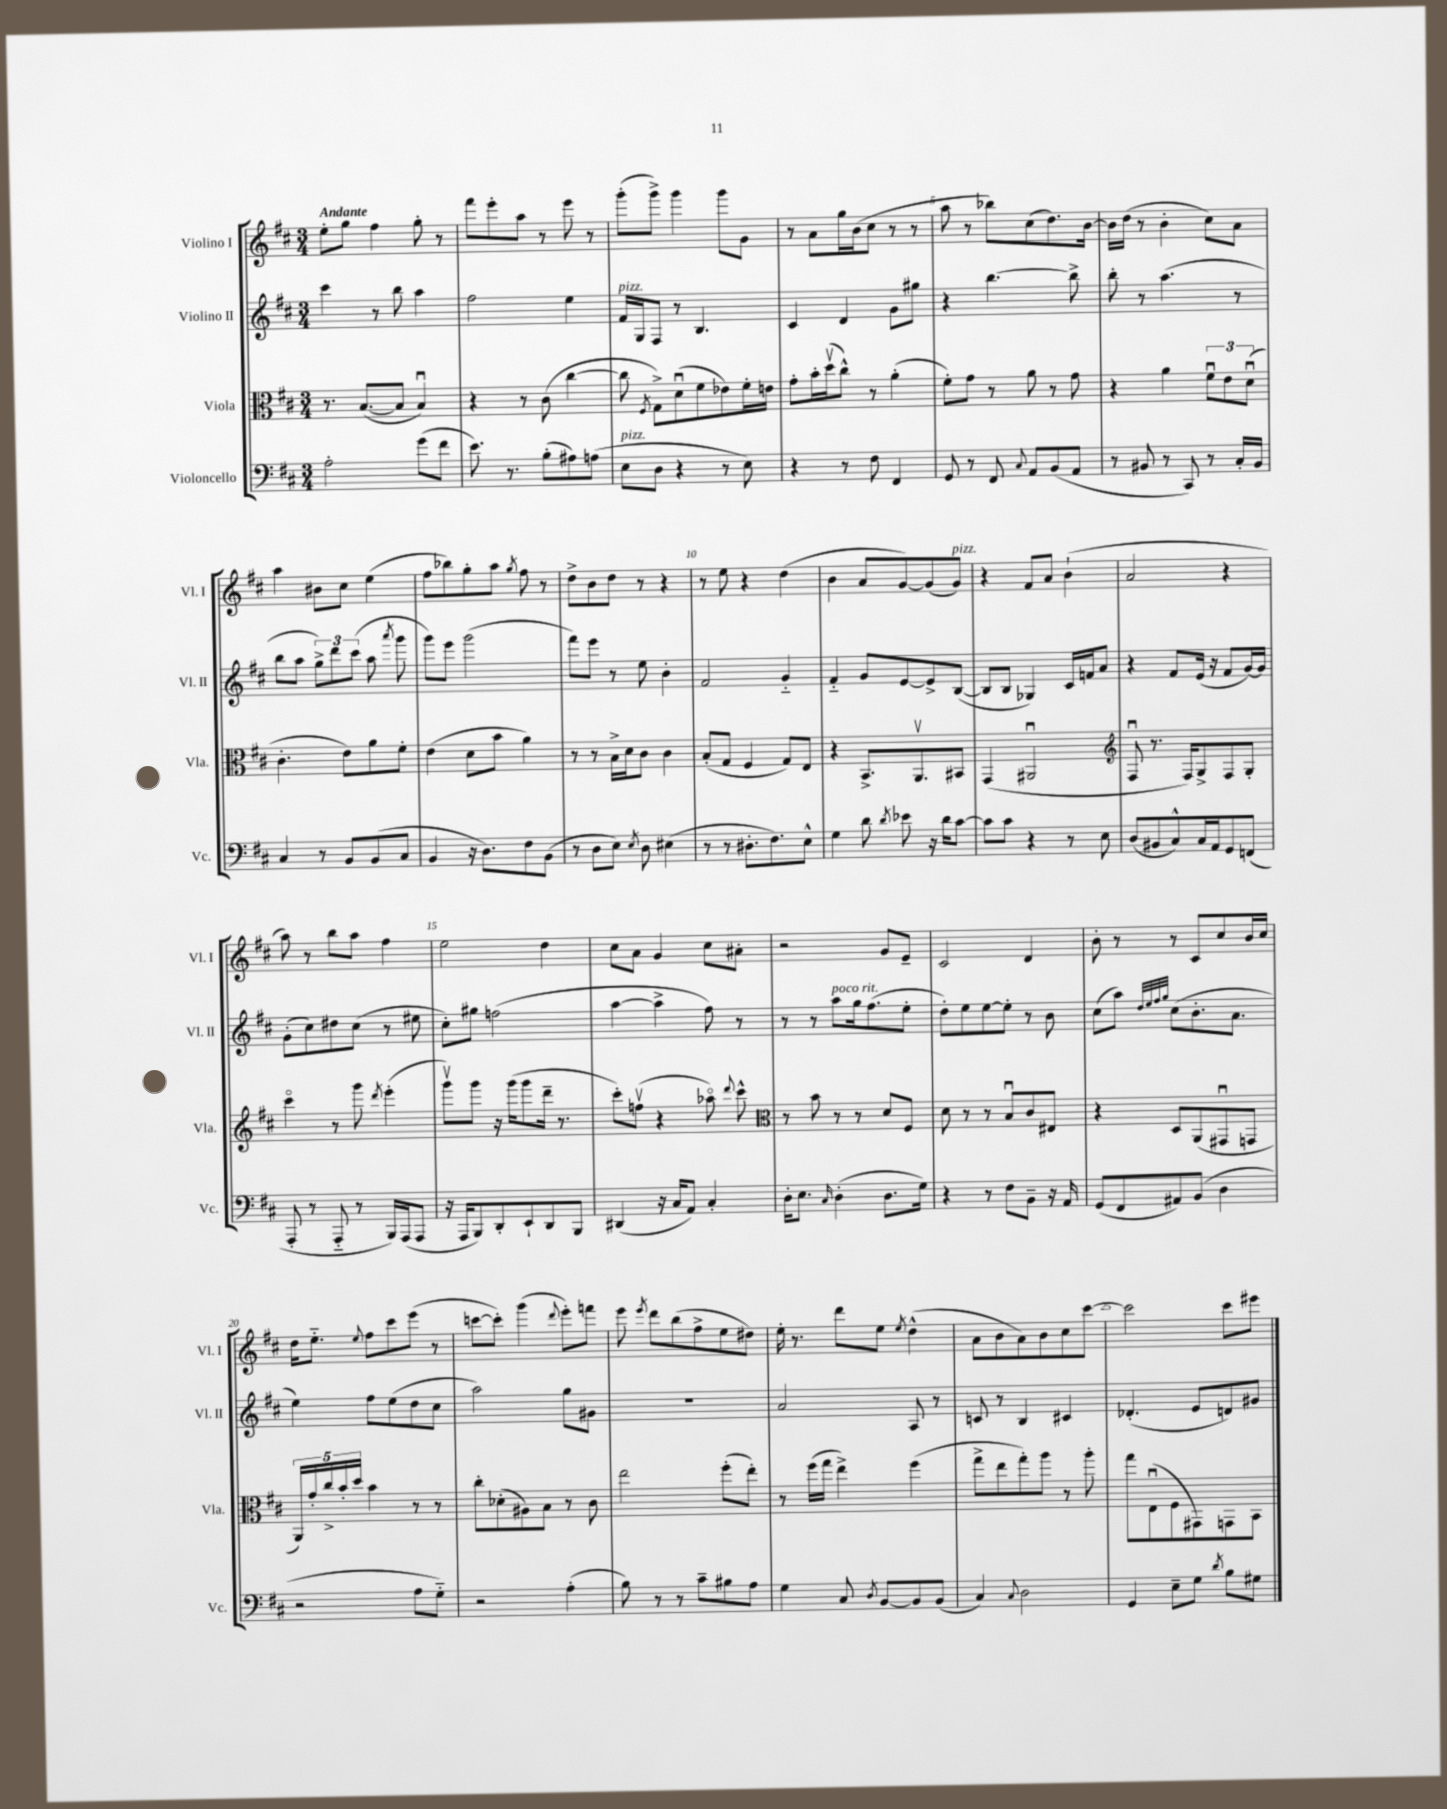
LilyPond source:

<<
\new StaffGroup <<
\new Staff = "s0" \with { instrumentName = "Violino I" shortInstrumentName = "Vl. I" } {
    \clef treble \key d \major \numericTimeSignature \time 3/4 \tempo "Andante"
    \autoBeamOff e''8[-. g''8] fis''4 g''8-. r8 |
    fis'''8[ e'''8-. a''8] r8 e'''8 r8 |
    g'''8[-.( g'''8]->) g'''4 g'''8[ g'8] |
    r8 a'8[ g''16 b'16( cis''8] r8 r8 |
    a''8 r8 bes''8[) cis''8( d''8.) b'16]~ |
    b'16[ d''16]( r8 b'4-. cis''8[) a'8] |
    a''4 bis'8[ cis''8] e''4( |
    fis''8[ bes''8) g''8-. a''8] \acciaccatura { g''8 } fis''8 r8 |
    d''8[-> b'8 d''8] r8 r4 |
    r8 e''8 r4 d''4( |
    b'4 a'8[ g'8~) g'8( g'8]^\markup { \italic "pizz." }) |
    r4 fis'8[ a'8] b'4-!( |
    a'2 r4 |
    a''8) r8 b''8[ a''8] fis''4 |
    e''2 d''4 |
    cis''8[ a'8] g'4 cis''8[ ais'8]-. |
    r2 g'8[ e'8]-- |
    cis'2 d'4 |
    b'8-. r8 r8 cis'8[ cis''8 b'16 cis''16] |
    d''16[ e''8.]-_ \appoggiatura { e''8 } fis''8[ cis'''8 e'''8]( r8 |
    c'''8[~ c'''8]-.) g'''4( \appoggiatura { d'''8 } e'''8[-.) f'''8] |
    e'''8 \acciaccatura { e'''8 } d'''8[ b''8( fis''8-> e''8 dis''8]) |
    e''16-. r8. d'''8[ e''8] \acciaccatura { e''8 } d''4-^( |
    a'8[ b'8 a'8) b'8 cis''8 cis'''8]~ |
    cis'''2 cis'''8[ eis'''8] \bar "|." |
}
\new Staff = "s1" \with { instrumentName = "Violino II" shortInstrumentName = "Vl. II" } {
    \clef treble \key d \major \numericTimeSignature \time 3/4
    \autoBeamOff cis'''4 r8 b''8 a''4 |
    fis''2 e''4 |
    fis'16[^\markup { \italic "pizz." } g16 fis8] r8 b4. |
    cis'4 d'4 g'8[ gis''8] |
    r4 b''4.~ b''8-> |
    b''8-. r8 a''4.( r8 |
    b''8[ a''8] \tuplet 3/2 { g''8[->) d'''8 cis'''8]( } a''8 \acciaccatura { a'''8 } g'''8 |
    g'''8[) e'''8] g'''2( |
    fis'''8[) e'''8] r8 e''8 b'4-. |
    fis'2 g'4-_ |
    fis'4-_ g'8[ e'8~ e'8-> b8]~( |
    b8[ b8] ges4) cis'16[ f'16 a'8] |
    r4 fis'8[ e'16]( r16 fis'8[ g'16~) g'16] |
    g'8[-.( cis''8) dis''8 cis''8]( r8 eis''8 |
    cis''8[-.) gis''8] f''2( |
    a''4~ a''4-> fis''8) r8 |
    r8 r8 a''8[^\markup { \italic "poco rit." } g''16 fis''8.( e''8]-. |
    d''8[-.) e''8 e''8~ e''8]-. r8 b'8 |
    cis''8[( a''8]) \grace { d''32[ e''32 fis''32 g''32] } cis''8[( b'8.-. a'8.] |
    e''4) fis''8[ e''8( d''8 cis''8] |
    a''2) g''8[ gis'8] |
    R2. |
    a'2 a8 r8 |
    c'8 r8 b4 cis'4 |
    des'4.-.( e'8[ d'8) gis'8] \bar "|." |
}
\new Staff = "s2" \with { instrumentName = "Viola" shortInstrumentName = "Vla." } {
    \clef alto \key d \major \numericTimeSignature \time 3/4
    \autoBeamOff r8. b8.[~( b8] b4\downbow) |
    r4 r8 cis'8( cis''4~ |
    cis''8 \acciaccatura { fis8 } g8[->) d'8\downbow( fis'8 ees'8) fis'16-. e'16] |
    g'8[-. b'16-. d''16\upbow( cis''8]-^) r8 a'4-.( |
    fis'8[-.) g'8] r8 a'8 r8 g'8 |
    r4 a'4 \tuplet 3/2 { fis'8[\downbow e'8 d'8]\downbow( } |
    cis'4.-. e'8[) a'8 fis'8]-. |
    e'4( d'8[ b'8] a'4) |
    r8 r8 b16[-> d'16 cis'8] cis'4 |
    b8[-.( g8] fis4 g8[) e8] |
    r4 b,8.[-> a,8.\upbow bis,8] |
    g,4( ais,2\downbow |
    \clef treble fis8\downbow r8. fis16[) g8-> fis8 g8]-. |
    cis'''4\flageolet r8 g'''8 \acciaccatura { d'''8 } e'''4-.( |
    g'''8[\upbow) g'''8] r16 g'''16[( g'''8 d'''16]-- r8. |
    cis'''8[-.) f''8]\upbow( r4 aes''8\flageolet) \appoggiatura { d'''8 } cis'''8-^ |
    \clef alto r8 b'8 r8 r8 d'8[ fis8] |
    d'8 r8 r8 b8[\downbow cis'8 eis8] |
    r4 d8[ a,8( gis,8\downbow g,8] |
    \tuplet 5/4 { a,16[) g'16-. cis''16-> b'16-. d''16] } b'4 r8 r8 |
    cis''8[-. des'8-.( ais8) b8] r8 cis'8 |
    e''2 fis''8[-.( e''8]-.) |
    r8 fis''16[( g''16] e''4->) fis''4( |
    g''8[-> e''8 g''8-.) a''8] r8 a''8-. |
    g''8[ e8\downbow( fis8 gis,8) g,8 b,8] \bar "|." |
}
\new Staff = "s3" \with { instrumentName = "Violoncello" shortInstrumentName = "Vc." } {
    \clef bass \key d \major \numericTimeSignature \time 3/4
    \autoBeamOff a2-. g'8[( fis'8] |
    e'8.) r8. b8[-.( ais8) a8]( |
    e8[^\markup { \italic "pizz." } d8] r4 r8 e8) |
    r4 r8 fis8 fis,4 |
    g,8 r8 fis,8 \appoggiatura { cis8 } a,8[ b,8( a,8] |
    r8 bis,8 r8 cis,8) r8 cis16[-. bis,16] |
    cis4 r8 b,8[ b,8( cis8] |
    b,4 r16 d8.[) fis8 b,8]( |
    r8 d8[ e8]) \acciaccatura { e8 } d8 eis4( |
    r8 r8 dis8.[-. fis8.) e8]-^ |
    g4 d'8 \acciaccatura { d'8 } ees'8 r16 d'16[ cis'8]~ |
    cis'8[ cis'8] r4 r8 e8 |
    d8[( bis,8 cis8-^) cis16 a,16 g,8 f,8]( |
    a,,8-. r8 a,,8-_ r8 b,,16[) a,,16( a,,8] |
    r16 a,,16[ b,,8) d,8-. e,8-! d,8 b,,8] |
    dis,4( r16 cis16[ a,8]) cis4-. |
    d16[-. e8.] \grace { cis16 } d4-.( d8.[ g16]) |
    r4 r8 fis8[ b,8]-- r16 a,16 |
    g,8[( fis,8 ais,8) b,8]( d4 |
    r2 a8[ g8]-_) |
    r2 a4-.( |
    b8) r8 r8 cis'8[-- bis8 a8] |
    g4 cis8 \acciaccatura { d8 } b,8[~ b,8 b,8]( |
    cis4) \appoggiatura { cis8 } d2 |
    g,4 e8[-- g8] \acciaccatura { d'8 } b8[ gis8] \bar "|." |
}
>>
>>
\layout { \context { \Score \override BarNumber.break-visibility = ##(#f #t #t) barNumberVisibility = #(every-nth-bar-number-visible 5) } }
